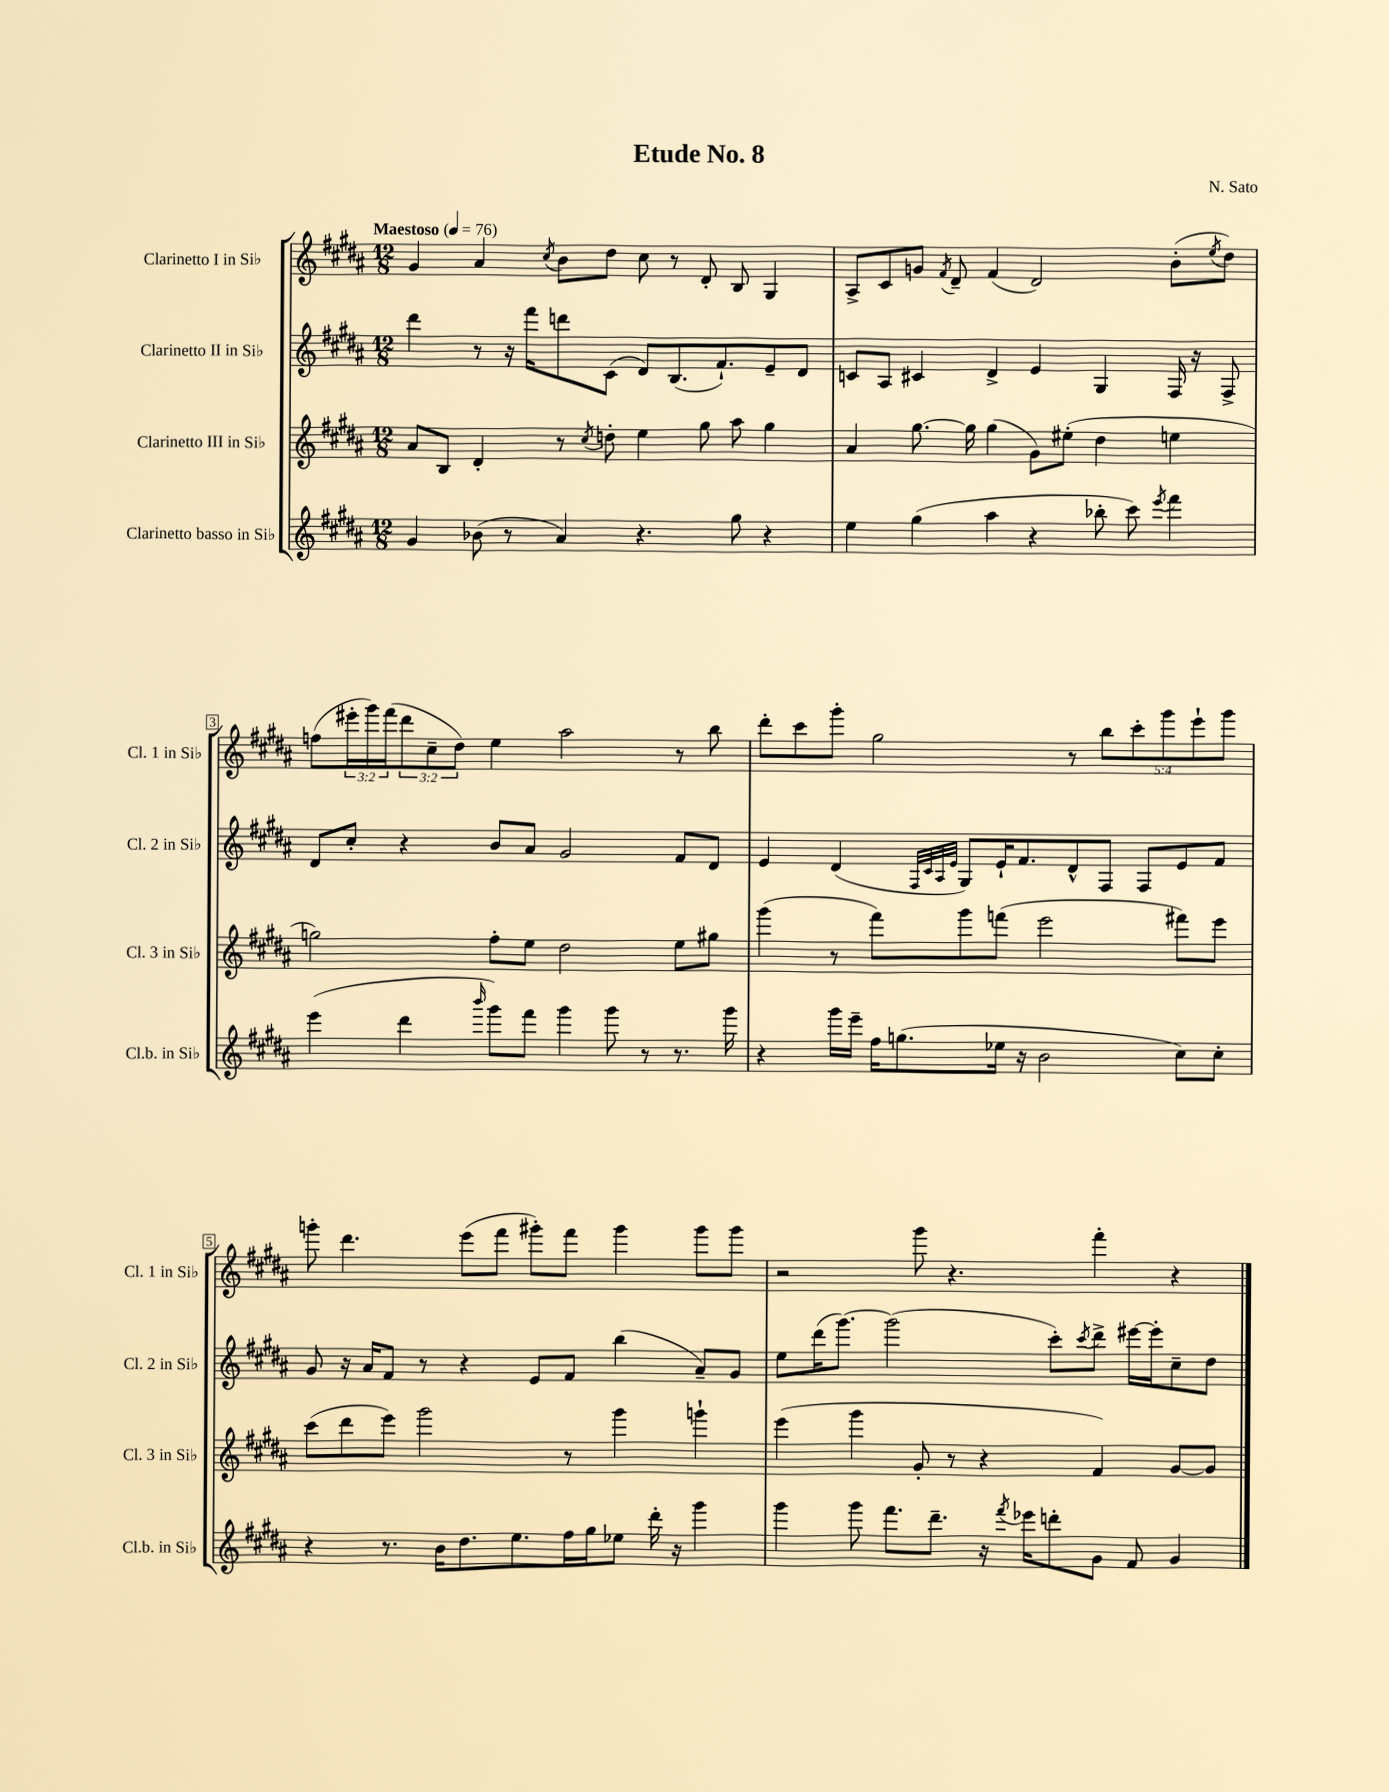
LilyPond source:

\header { title = "Etude No. 8" composer = "N. Sato" }
<<
\new StaffGroup <<
\new Staff = "s0" \with { instrumentName = "Clarinetto I in Sib" shortInstrumentName = "Cl. 1 in Sib" } {
    \clef treble \key b \major \numericTimeSignature \time 12/8 \override Staff.TupletNumber.text = #tuplet-number::calc-fraction-text \tempo "Maestoso" 4 = 76
    gis'4 ais'4 \acciaccatura { cis''8 } b'8 dis''8 cis''8 r8 dis'8-. b8 gis4 |
    ais8-> cis'8 g'8 \acciaccatura { fis'8 } dis'8-- fis'4( dis'2) b'8-.( \acciaccatura { e''8 } dis''8) |
    f''8( \tuplet 3/2 { eis'''16-. gis'''16) fis'''16( } \tuplet 3/2 { dis'''8 cis''8-- dis''8) } e''4 ais''2 r8 b''8 |
    dis'''8-. cis'''8 gis'''8-. gis''2 r8 \tuplet 5/4 { b''8 cis'''8-. gis'''8 e'''8-! gis'''8 } |
    g'''8-. dis'''4. e'''8( fis'''8 gis'''8-.) fis'''8 gis'''4 gis'''8 gis'''8 |
    r2 gis'''8 r4. fis'''4-. r4 \bar "|." |
}
\new Staff = "s1" \with { instrumentName = "Clarinetto II in Sib" shortInstrumentName = "Cl. 2 in Sib" } {
    \clef treble \key b \major \numericTimeSignature \time 12/8
    dis'''4 r8 r16 fis'''16 d'''8 cis'8( dis'8) b8.( fis'8.-!) e'8-- dis'8 |
    c'8 ais8 cis'4 dis'4-> e'4 gis4 fis16 r16 fis8-> |
    dis'8 cis''8-. r4 b'8 ais'8 gis'2 fis'8 dis'8 |
    e'4 dis'4( \grace { fis32 cis'32 ais32 e'32 } gis8) e'16-! fis'8. dis'8-^ fis8 fis8 e'8 fis'8 |
    gis'8 r16 ais'16 fis'8 r8 r4 e'8 fis'8 b''4( ais'8--) gis'8 |
    e''8 dis'''16( gis'''8.~) gis'''2( cis'''8-.) \acciaccatura { cis'''8 } dis'''8-> eis'''16~ eis'''16-. cis''8-- dis''8 \bar "|." |
}
\new Staff = "s2" \with { instrumentName = "Clarinetto III in Sib" shortInstrumentName = "Cl. 3 in Sib" } {
    \clef treble \key b \major \numericTimeSignature \time 12/8
    ais'8 b8 dis'4-. r8 \acciaccatura { cis''8 } d''8-. e''4 gis''8 ais''8 gis''4 |
    ais'4 gis''8.~ gis''16 gis''4( gis'8) eis''8-.( dis''4 e''4 |
    g''2) fis''8-. e''8 dis''2 e''8 gis''8 |
    gis'''4( r8 fis'''8) gis'''8 f'''8( e'''2 fis'''8) e'''8 |
    cis'''8( dis'''8 e'''8) gis'''2 r8 gis'''4 g'''4-! |
    e'''4( gis'''4 gis'8-. r8 r4 fis'4) gis'8~ gis'8 \bar "|." |
}
\new Staff = "s3" \with { instrumentName = "Clarinetto basso in Sib" shortInstrumentName = "Cl.b. in Sib" } {
    \clef treble \key b \major \numericTimeSignature \time 12/8
    gis'4 bes'8( r8 ais'4) r4. gis''8 r4 |
    e''4 gis''4( ais''4 r4 bes''8-. cis'''8) \acciaccatura { e'''8 } fis'''4 |
    e'''4( dis'''4 \grace { b'''16 } gis'''8) fis'''8 gis'''4 gis'''8 r8 r8. gis'''16 |
    r4 gis'''16 e'''16-- fis''16 g''8.( ees''16 r16 b'2 cis''8) cis''8-. |
    r4 r8. b'16 dis''8. e''8. fis''16 gis''16 ees''8 dis'''16-. r16 gis'''4 |
    gis'''4 gis'''8 fis'''8. dis'''8.-- r16 \acciaccatura { fis'''8 } ees'''16 d'''8-. gis'8 fis'8 gis'4 \bar "|." |
}
>>
>>
\layout { \context { \Score \override BarNumber.stencil = #(make-stencil-boxer 0.1 0.3 ly:text-interface::print) } }
